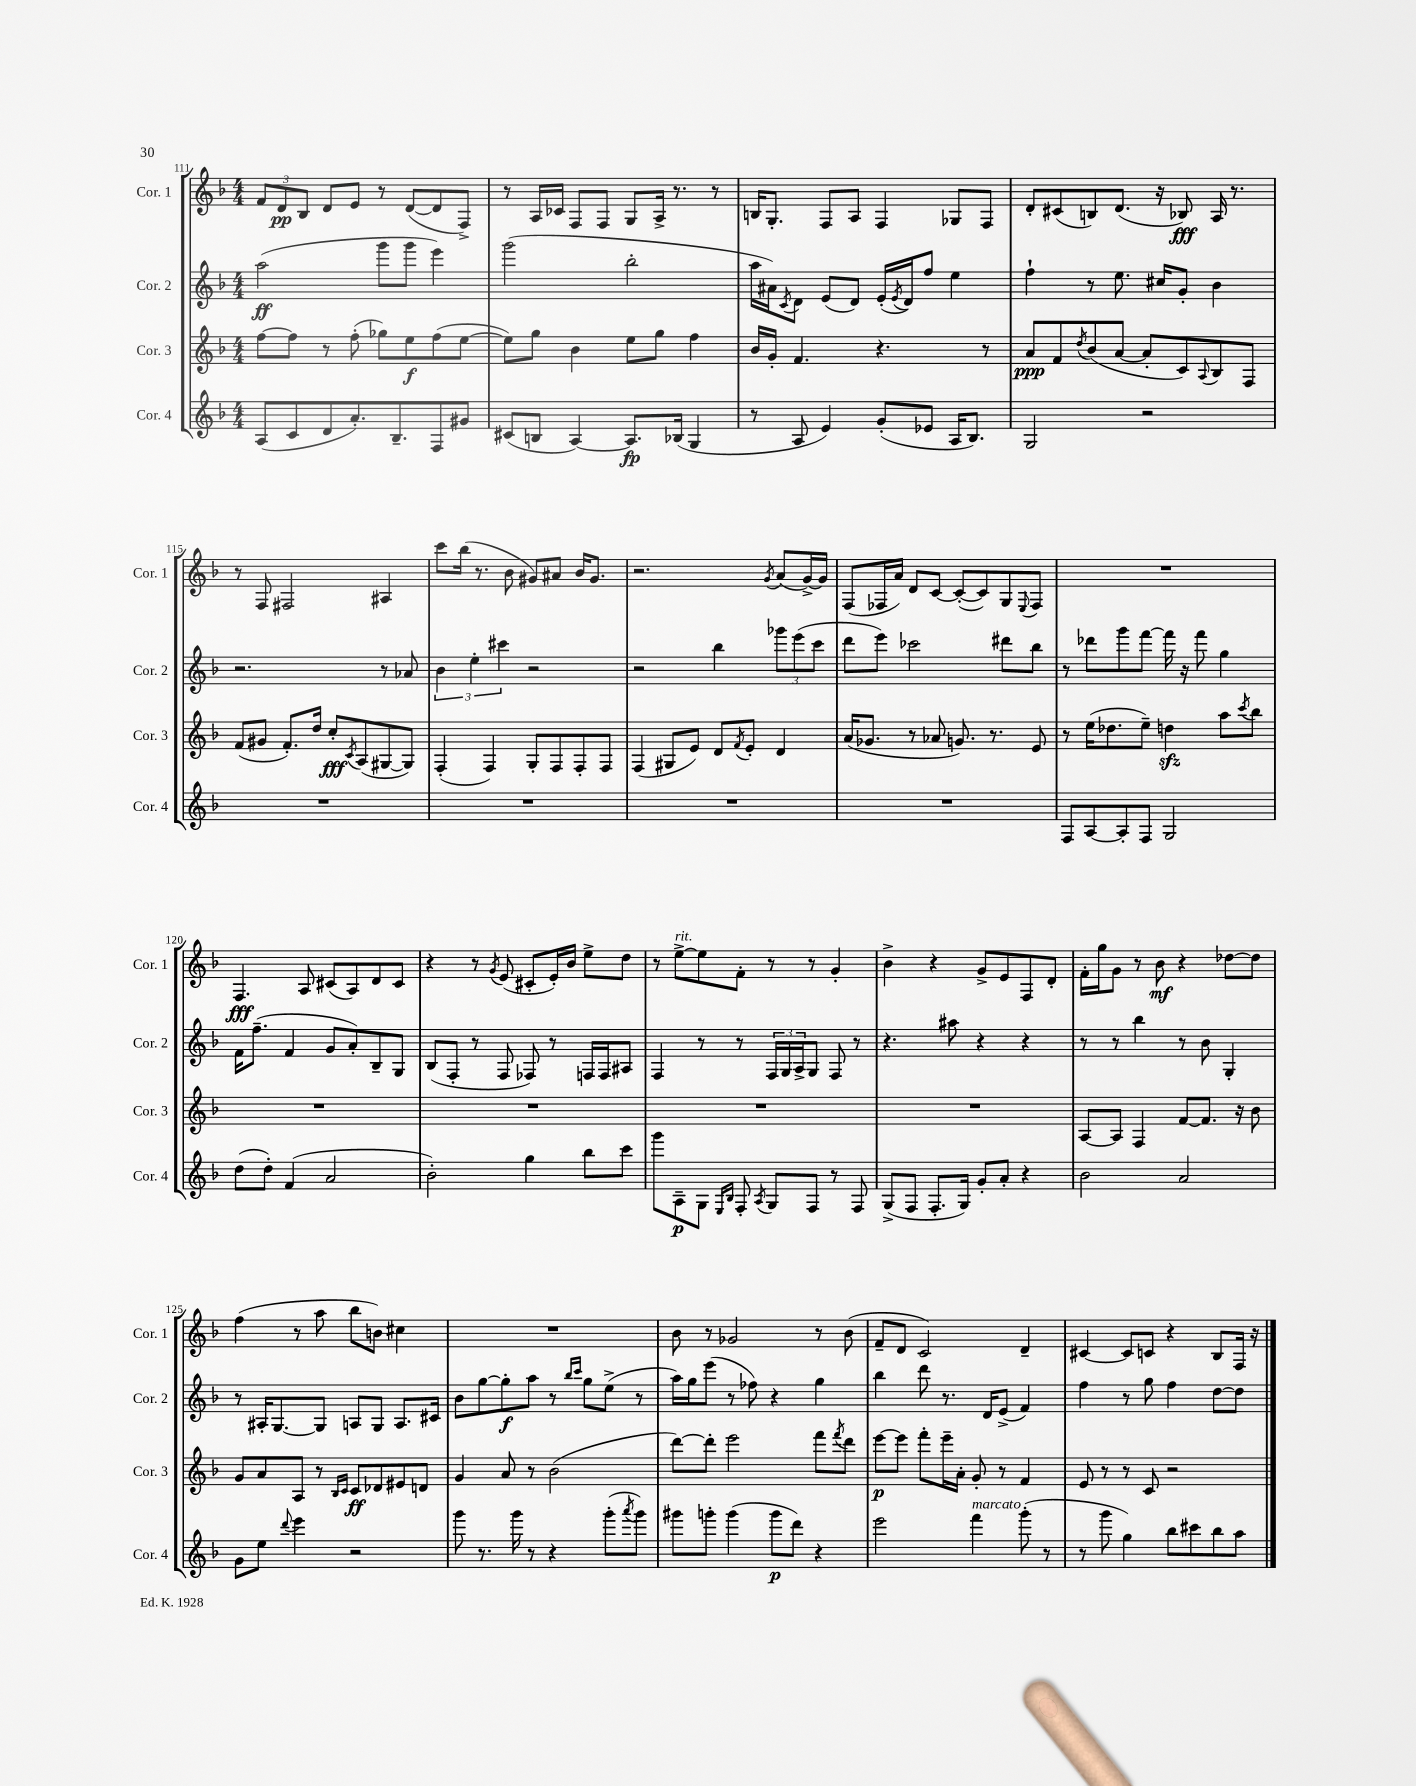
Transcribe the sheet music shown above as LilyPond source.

<<
\new StaffGroup <<
\new Staff = "s0" \with { instrumentName = "Cor. 1" shortInstrumentName = "Cor. 1" } {
    \clef treble \key f \major \numericTimeSignature \time 4/4
    \tuplet 3/2 { f'8 d'8\pp bes8 } d'8 e'8 r8 d'8~( d'8 f8->) |
    r8 a16 ces'16 f8 f8 g8 a16-> r8. r8 |
    b16 g8.-. f8 a8 f4 ges8 f8 |
    d'8-. cis'8( b8) d'8.( r16 bes8\fff) a16 r8. |
    r8 f8 fis2 ais4 |
    c'''8 bes''16( r8. bes'8 gis'8) ais'8 bes'16 gis'8. |
    r2. \acciaccatura { g'8 } a'8( g'16~->) g'16 |
    f8( fes16 a'16) d'8 c'8~ c'8~-.( c'8) g8 \appoggiatura { e8 } fes8 |
    R1 |
    f4.\fff a8 cis'8( a8) d'8 cis'8 |
    r4 r8 \acciaccatura { g'8 } e'8( cis'8-. e'16-.) bes'16 e''8-> d''8 |
    r8 e''8~->^\markup { \italic "rit." } e''8 f'8-. r8 r8 g'4-. |
    bes'4-> r4 g'8-> e'8 f8 d'8-. |
    f'16-. g''16 g'8 r8 bes'8\mf r4 des''8~ des''8 |
    f''4( r8 a''8 bes''8 b'8) cis''4 |
    R1 |
    bes'8 r8 ges'2 r8 bes'8( |
    f'8-- d'8 c'2) d'4-- |
    cis'4~ cis'8 c'8 r4 bes8 f16 r16 \bar "|." |
}
\new Staff = "s1" \with { instrumentName = "Cor. 2" shortInstrumentName = "Cor. 2" } {
    \clef treble \key f \major \numericTimeSignature \time 4/4
    a''2\ff( g'''8 g'''8 e'''4) |
    g'''2( bes''2-. |
    a''16 ais'16) \acciaccatura { c'8 } d'8 e'8( d'8) e'16-.( \acciaccatura { e'8 } d'16) f''8 e''4 |
    f''4-! r8 e''8. cis''16 g'8-. bes'4 |
    r2. r8 aes'8 |
    \tuplet 3/2 { bes'4 e''4-. cis'''4 } r2 |
    r2 bes''4 \tuplet 3/2 { ges'''8 e'''8( c'''8 } |
    d'''8 e'''8) ces'''2 dis'''8 bes''8 |
    r8 des'''8 g'''8 f'''8~ f'''16 r16 f'''8 g''4 |
    f'16 f''8.--( f'4 g'8 a'8-.) bes8-- g8 |
    bes8( f8-. r8 f8 fes8) r8 f16 f16 ais8 |
    f4 r8 r8 \tuplet 3/2 { f16 g16 a16-> } g8 f8 r8 |
    r4. ais''8 r4 r4 |
    r8 r8 bes''4 r8 bes'8 g4-. |
    r8 ais16-. g8.~ g8 a8 g8 a8. cis'16 |
    bes'8 g''8~ g''8-.\f a''8 r8 \grace { bes''16 c'''16 } g''8 e''8->( r8 |
    a''16) g''16 e'''8( r8 fes''8) r4 g''4 |
    bes''4 d'''8 r8. d'16 e'8->( f'4) |
    f''4 r8 g''8 f''4 d''8~ d''8 \bar "|." |
}
\new Staff = "s2" \with { instrumentName = "Cor. 3" shortInstrumentName = "Cor. 3" } {
    \clef treble \key f \major \numericTimeSignature \time 4/4
    f''8~ f''8 r8 f''8-.( ges''8) e''8\f f''8( e''8~ |
    e''8) g''8 bes'4 e''8 g''8 f''4 |
    bes'16 g'16-. f'4. r4. r8 |
    a'8\ppp f'8 \acciaccatura { d''8 } bes'8( a'8~ a'8-. c'8) \appoggiatura { a8 } bes8 f8 |
    f'8( gis'8 f'8.-.) d''16 c''8-.\fff \acciaccatura { c'8 } a8( gis8~ gis8) |
    f4-.( f4) g8-. f8 f8-. f8 |
    f4( gis8 e'8) d'8 \acciaccatura { f'8 } e'8-. d'4 |
    a'16( ges'8. r8 aes'8 g'8.) r8. e'8 |
    r8 e''16( des''8. e''8--) d''4\sfz a''8 \acciaccatura { c'''8 } bes''8 |
    R1 |
    R1 |
    R1 |
    R1 |
    a8~ a8 f4 f'8~ f'8. r16 bes'8 |
    g'8 a'8 a8 r8 \grace { bes16 c'16 } c'8\ff des'8 eis'8 d'8 |
    g'4 a'8 r8 bes'2( |
    d'''8~) d'''8-. e'''2 f'''8 \acciaccatura { f'''8 } d'''8 |
    e'''8~\p e'''8 f'''8-. e'''16-- a'16-. g'8-. r8 f'4 |
    e'8 r8 r8 c'8 r2 \bar "|." |
}
\new Staff = "s3" \with { instrumentName = "Cor. 4" shortInstrumentName = "Cor. 4" } {
    \clef treble \key f \major \numericTimeSignature \time 4/4
    a8( c'8 d'8 a'8.-.) bes8.-- f8 gis'8 |
    cis'8( b8 a4~) a8.\fp bes16( g4 |
    r8 a8 e'4) g'8-.( ees'8 a16 bes8.) |
    g2 r2 |
    R1 |
    R1 |
    R1 |
    R1 |
    f8 a8~ a8-. f8 g2 |
    d''8( d''8-.) f'4( a'2 |
    bes'2-.) g''4 bes''8 c'''8 |
    g'''8 a8--\p g8 \grace { e16 bes16 } f8-. \acciaccatura { a8 } g8 f8 r8 f8 |
    g8->( f8 f8.-. g16) g'8-. a'8-. r4 |
    bes'2 a'2 |
    g'8 e''8 \appoggiatura { d'''8 } e'''4 r2 |
    g'''8 r8. g'''16 r8 r4 g'''8-.( \acciaccatura { a'''8 } g'''8) |
    gis'''8 g'''8-. g'''4( g'''8\p d'''8) r4 |
    e'''2 f'''4^\markup { \italic "marcato" } g'''8-.( r8 |
    r8 g'''8 g''4) bes''8 cis'''8 bes''8 a''8 \bar "|." |
}
>>
>>
\layout { \context { \Score currentBarNumber = #111 } }
